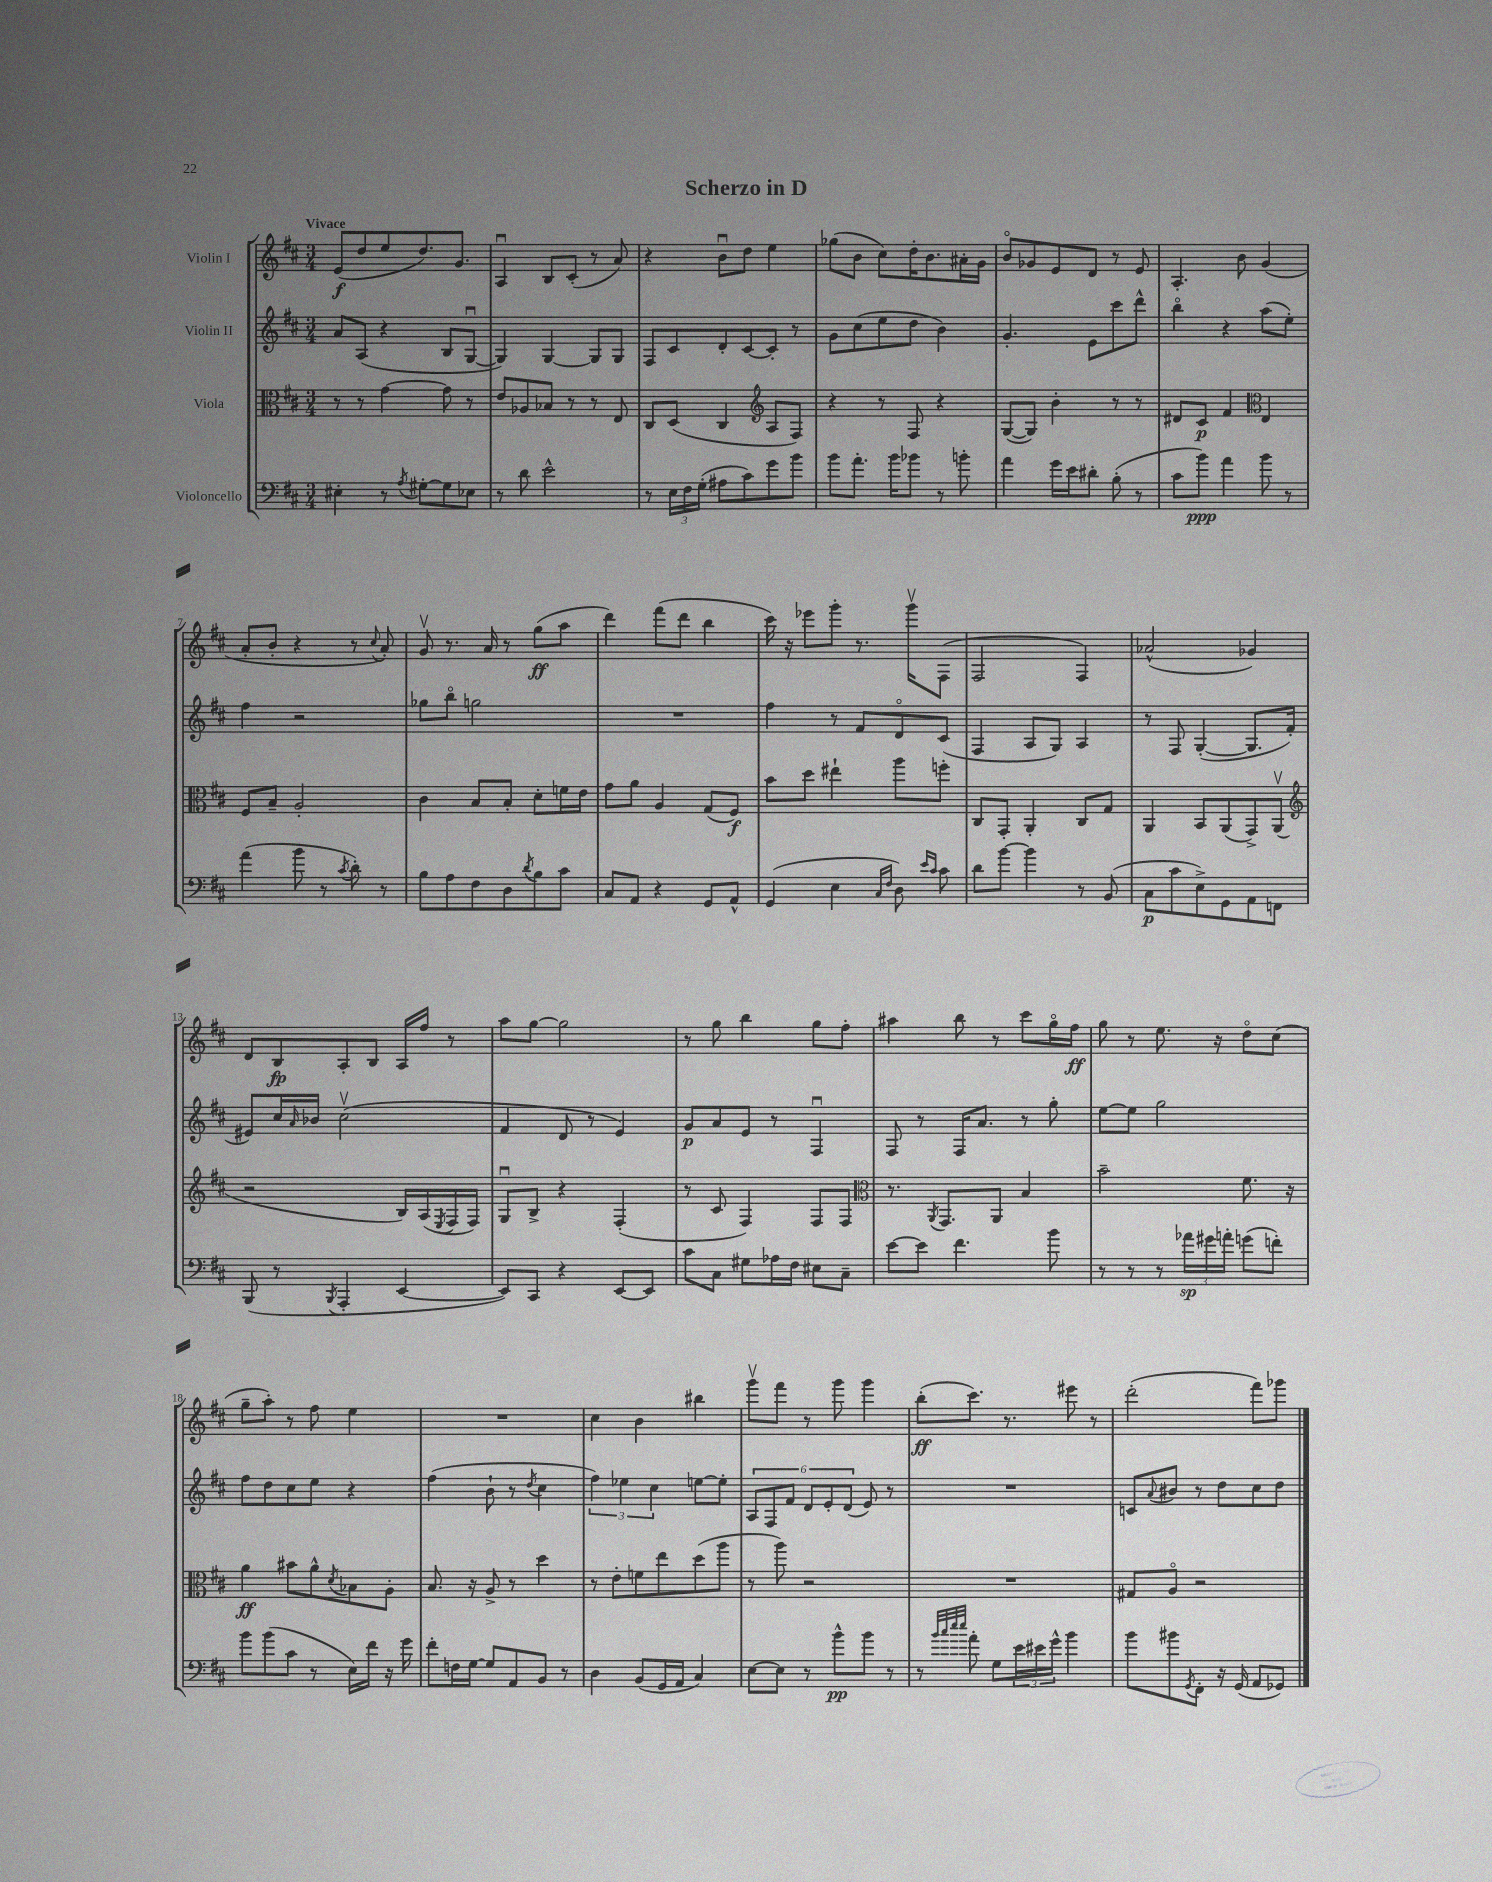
\header { title = "Scherzo in D" }
<<
\new StaffGroup <<
\new Staff = "s0" \with { instrumentName = "Violin I" } {
    \clef treble \key d \major \numericTimeSignature \time 3/4 \tempo "Vivace"
    e'8\f( d''8 e''8 d''8.) g'8. |
    a4\downbow b8 cis'8-.( r8 a'8) |
    r4 b'8\downbow d''8 e''4 |
    ges''8( b'8 cis''8) d''16-. b'8. ais'16-. g'16 |
    b'8\flageolet ges'8 e'8 d'8 r8 e'8 |
    a4.-. b'8 g'4( |
    a'8-. b'8-. r4 r8 \appoggiatura { cis''8 } a'8-.) |
    g'8\upbow r8. a'16 r8 g''8\ff( a''8 |
    d'''4) fis'''8( d'''8 b''4 |
    cis'''16) r16 ees'''8 g'''8-. r8. g'''16\upbow fis8( |
    fis2 fis4) |
    aes'2-^( ges'4) |
    d'8 b8\fp a8-. b8 a16 fis''16 r8 |
    a''8 g''8~ g''2 |
    r8 g''8 b''4 g''8 fis''8-. |
    ais''4 b''8 r8 cis'''8 g''16\flageolet fis''16\ff |
    g''8 r8 e''8. r16 d''8\flageolet cis''8( |
    g''8-- a''8-.) r8 fis''8 e''4 |
    R2. |
    cis''4 b'4 bis''4 |
    g'''8\upbow fis'''8 r8 g'''8 g'''4 |
    b''8-.\ff( cis'''8.) r8. eis'''8 r8 |
    d'''2-.( fis'''8) ges'''8 \bar "|." |
}
\new Staff = "s1" \with { instrumentName = "Violin II" } {
    \clef treble \key d \major \numericTimeSignature \time 3/4
    a'8 a8( r4 b8 g8~\downbow |
    g4) g4~ g8 g8 |
    fis8 cis'8 d'8-. cis'8~ cis'8-. r8 |
    g'8 cis''8( e''8 d''8 b'4) |
    g'4.-. e'8 cis'''8 d'''8-^ |
    b''4\flageolet r4 a''8( e''8-.) |
    fis''4 r2 |
    ges''8 b''8\flageolet g''2 |
    R2. |
    fis''4 r8 fis'8 d'8\flageolet cis'8( |
    fis4 a8 g8) a4 |
    r8 fis8 g4~-.( g8. fis'16-. |
    eis'8) cis''16 \grace { a'16 } bes'16 cis''2\upbow( |
    fis'4 d'8 r8 e'4) |
    g'8\p a'8 e'8 r8 fis4\downbow |
    fis8 r8 fis16 a'8. r8 g''8-. |
    e''8~ e''8 g''2 |
    fis''8 d''8 cis''8 e''8 r4 |
    fis''4( b'8-! r8 \acciaccatura { d''8 } cis''4 |
    \tuplet 3/2 { fis''4) ees''4 cis''4 } e''8~ e''8-. |
    \tuplet 6/4 { a8 fis8 fis'8 d'8 e'8-. d'8( } e'8) r8 |
    R2. |
    c'8 \appoggiatura { a'8 } bis'8 r8 d''8 cis''8 d''8 \bar "|." |
}
\new Staff = "s2" \with { instrumentName = "Viola" } {
    \clef alto \key d \major \numericTimeSignature \time 3/4
    r8 r8 g'4~ g'8 r8 |
    e'8 aes8 bes8 r8 r8 e8 |
    cis8 d8( cis4 \clef treble a8 fis8) |
    r4 r8 fis8 r4 |
    g8~( g8) b'4-. r8 r8 |
    dis'8 cis'8\p fis'4 \clef alto e4 |
    fis8 b8-- a2-. |
    cis'4 b8 b8-. d'8-. f'16 e'16 |
    g'8 a'8 a4 g8( fis8\f) |
    b'8 d''8 eis''4-! a''8 f''8-. |
    cis8 g,8-. a,4-. cis8 g8 |
    a,4 b,8 a,8( g,8->) a,8\upbow( |
    \clef treble r2 b16) a16( \acciaccatura { e8 } fis16 fis16) |
    g8\downbow b8-> r4 fis4-.( |
    r8 cis'8 fis4) fis8 fis8 |
    \clef alto r8. \acciaccatura { a,8 } g,8. a,8 b4 |
    b'2-- fis'8. r16 |
    a'4\ff bis'8 a'8-^ \acciaccatura { d'8 } bes8 a8-. |
    b8. r16 a8-> r8 d''4 |
    r8 e'8-. f'8 e''8 d''8( a''8 |
    r8 a''8) r2 |
    R2. |
    gis8 a8\flageolet r2 \bar "|." |
}
\new Staff = "s3" \with { instrumentName = "Violoncello" } {
    \clef bass \key d \major \numericTimeSignature \time 3/4
    eis4-. r8 \acciaccatura { a8 } gis8~-. gis8 ees8 |
    r8 d'8 e'2-^ |
    r8 \tuplet 3/2 { e16 fis16 g16-.( } ais8 cis'8) g'8 b'8 |
    b'8 a'8.-. b'16 bes'8 r8 b'8-. |
    a'4 g'16 e'16 dis'8-. b8-.( r8 |
    cis'8 b'8\ppp) a'4 b'8 r8 |
    a'4( b'8 r8 \acciaccatura { cis'8 } d'8-.) r8 |
    b8 a8 fis8 d8 \acciaccatura { d'8 } b8 cis'8 |
    cis8 a,8 r4 g,8 a,8-^ |
    g,4( e4 \grace { cis16 fis16 } d8) \grace { e'16 cis'16 } cis'8 |
    d'8 b'8~ b'4 r8 b,8( |
    cis8\p cis'8 e8->) g,8 a,8 f,8 |
    b,,8( r8 \acciaccatura { b,,8 } a,,4-. e,4~ |
    e,8) cis,8 r4 e,8~ e,8 |
    cis'8 cis8 gis8 aes16 fis16 eis8 cis8-- |
    e'8~ e'8 fis'4. b'8 |
    r8 r8 r8 \tuplet 3/2 { aes'16\sp gis'16 a'16-. } g'8( f'8-.) |
    b'8 b'8( cis'8 r8 e16) fis'16 r16 g'16 |
    fis'8-. f16 g16~ g8 a,8 b,8 r8 |
    d4 b,8( g,16 a,16 cis4) |
    e8~ e8 r8 b'8-^\pp b'8 r8 |
    r8 \grace { b'32 cis''32 e''32 e''32 } a'8-. g8 \tuplet 3/2 { e'16 eis'16 g'16-^ } b'4 |
    b'8 bis'8 \acciaccatura { g,8 } fis,8-. r16 g,16( a,8 ges,8) \bar "|." |
}
>>
>>
